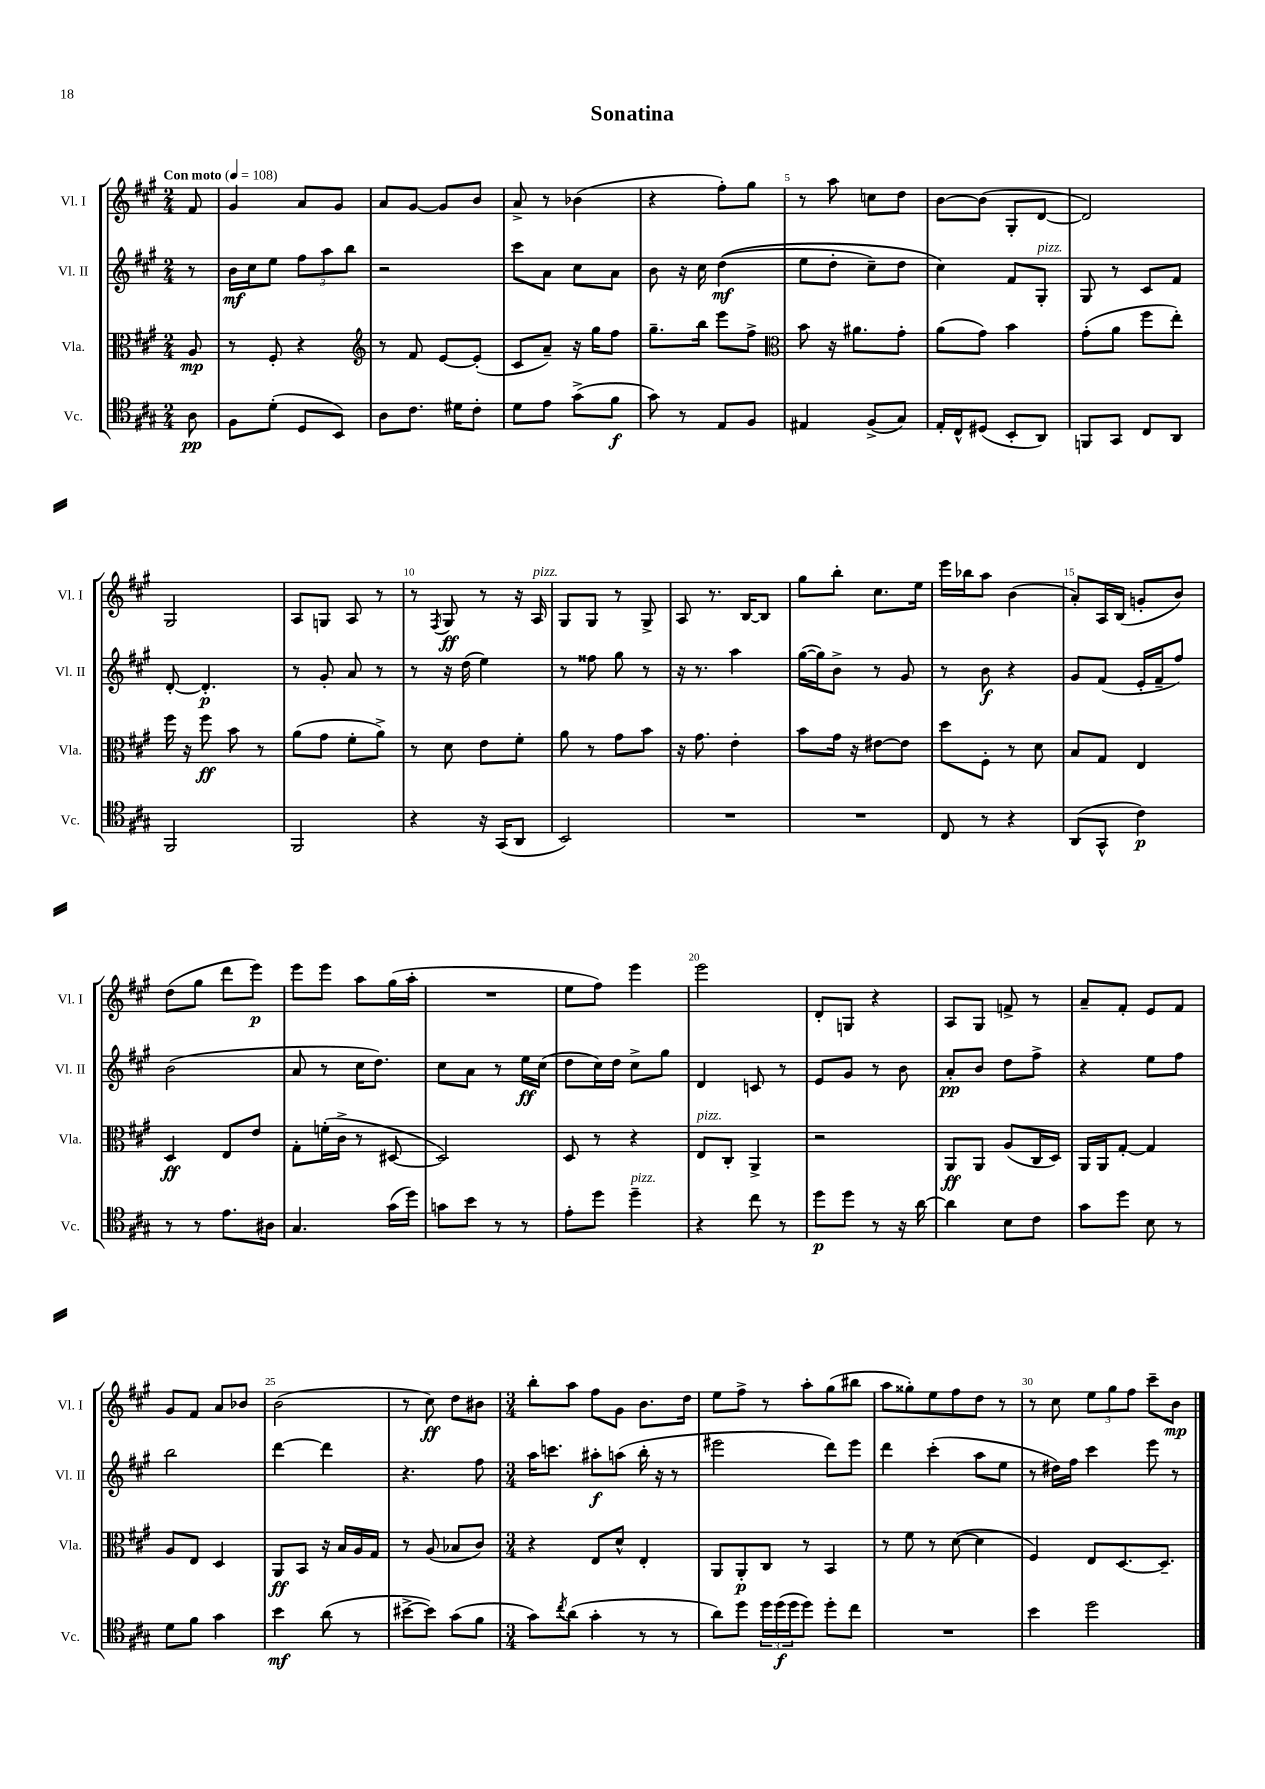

**kern	**dynam	**kern	**dynam	**kern	**dynam	**kern	**dynam
*part4	*part4	*part3	*part3	*part2	*part2	*part1	*part1
*staff4	*staff4	*staff3	*staff3	*staff2	*staff2	*staff1	*staff1
*I"Vc.	*	*I"Vla.	*	*I"Vl. II	*	*I"Vl. I	*
*I'Vc.	*	*I'Vla.	*	*I'Vl. II	*	*I'Vl. I	*
*clefC4	*	*clefC3	*	*clefG2	*	*clefG2	*
*k[f#c#g#]	*	*k[f#c#g#]	*	*k[f#c#g#]	*	*k[f#c#g#]	*
*M2/4	*	*M2/4	*	*M2/4	*	*M2/4	*
*MM108	*	*MM108	*	*MM108	*	*MM108	*
=	=	=	=	=	=	=	=
!	!	!	!	!	!	!LO:TX:a:B:t=Con moto	!
8A\	pp	8A/	mp	8r	.	8f#/	.
=1	=1	=1	=1	=1	=1	=1	=1
8F#\L	.	8r	.	16b\LL	mf	4g#/	.
.	.	.	.	16cc#\J	.	.	.
(8d'\J	.	8F#'/	.	8ee\J	.	.	.
8D/L	.	4r	.	12ff#\L	.	8a/L	.
.	.	.	.	12aa\	.	.	.
8BB/J)	.	.	.	.	.	8g#/J	.
.	.	.	.	12bb\J	.	.	.
=2	=2	=2	=2	=2	=2	=2	=2
*	*	*clefG2	*	*	*	*	*
8A\L	.	8r	.	2r	.	8a/L	.
8.c#\J	.	8f#/	.	.	.	[8g#/J	.
.	.	[8e/L	.	.	.	8g#/L]	.
16d#X\KL	.	.	.	.	.	.	.
8c#'\J	.	(8e'/J]	.	.	.	8b/J	.
=3	=3	=3	=3	=3	=3	=3	=3
8d\L	.	8c#/L	.	8ccc#\L	.	8a^/	.
8e\J	.	8a~/J)	.	8a\J	.	8r	.
(8g#^\L	.	16r	.	8cc#\L	.	(4b-X\	.
.	.	16gg#\KL	.	.	.	.	.
8f#\J	f	8ff#\J	.	8a\J	.	.	.
=4	=4	=4	=4	=4	=4	=4	=4
8g#\)	.	8.gg#~\L	.	8b\	.	4r	.
8r	.	.	.	16r	.	.	.
.	.	16bb\Jk	.	16cc#\	.	.	.
8E/L	.	8eee\L	.	((4dd\	mf	8ff#'\L)	.
8F#/J	.	8ff#^\J	.	.	.	8gg#\J	.
=5	=5	=5	=5	=5	=5	=5	=5
*	*	*clefC3	*	*	*	*	*
4E#X/	.	8b\	.	8ee\L	.	8r	.
.	.	16r	.	8dd'\J	.	8aa\	.
.	.	8.a#X\L	.	.	.	.	.
(8F#^/L	.	.	.	8cc#~\L)	.	8ccn\L	.
8G#/J)	.	8g#'\J	.	8dd\J	.	8dd\J	.
=6	=6	=6	=6	=6	=6	=6	=6
16E'/LL	.	(8a\L	.	4cc#\)	.	[8b\L	.
16C#^^/J	.	.	.	.	.	.	.
(8D#X/J	.	8g#\J)	.	.	.	(8b\J]	.
8BB'/L	.	4b\	.	8f#/L	.	8G#'/L	.
!	!	!	!	!LO:TX:a:i:t=pizz.	!	!	!
8AA/J)	.	.	.	8G#'/J	.	[8d/J	.
=7	=7	=7	=7	=7	=7	=7	=7
8FFn/L	.	(8g#'\L	.	8G#/	.	2d/])	.
8GG#/J	.	8a\J	.	8r	.	.	.
8C#/L	.	8ff#\L	.	8c#/L	.	.	.
8AA/J	.	8ee'\J)	.	8f#/J	.	.	.
!!LO:LB:g=z
=8	=8	=8	=8	=8	=8	=8	=8
2FF#/	.	16ff#\	.	[8d'/	.	2G#/	.
.	.	16r	.	.	.	.	.
.	.	8ff#\	ff	4.d'/]	p	.	.
.	.	8b\	.	.	.	.	.
.	.	8r	.	.	.	.	.
=9	=9	=9	=9	=9	=9	=9	=9
2FF#/	.	(8a\L	.	8r	.	8A/L	.
.	.	8g#\J	.	8g#'/	.	8Gn/J	.
.	.	8f#'\L	.	8a/	.	8A/	.
.	.	8a^\J)	.	8r	.	8r	.
=10	=10	=10	=10	=10	=10	=10	=10
4r	.	8r	.	8r	.	8r	.
.	.	.	.	.	.	8qF#/	.
.	.	8d\	.	16r	.	8G#/	ff
.	.	.	.	(16dd\	.	.	.
16r	.	8e\L	.	4ee\)	.	8r	.
(16GG#/KL	.	.	.	.	.	.	.
8AA/J	.	8f#'\J	.	.	.	16r	.
!	!	!	!	!	!	!LO:TX:a:i:t=pizz.	!
.	.	.	.	.	.	16A/	.
=11	=11	=11	=11	=11	=11	=11	=11
2BB/)	.	8a\	.	8r	.	8G#/L	.
.	.	8r	.	8ff##X\	.	8G#/J	.
.	.	8g#\L	.	8gg#\	.	8r	.
.	.	8b\J	.	8r	.	8G#^/	.
=12	=12	=12	=12	=12	=12	=12	=12
2r	.	16r	.	16r	.	8A/	.
.	.	8.g#\	.	8.r	.	.	.
.	.	.	.	.	.	8.r	.
.	.	4e'\	.	4aa\	.	.	.
.	.	.	.	.	.	[16B/KL	.
.	.	.	.	.	.	8B/J]	.
=13	=13	=13	=13	=13	=13	=13	=13
2r	.	8b\L	.	([16gg#\LL	.	8gg#\L	.
.	.	.	.	16gg#\J])	.	.	.
.	.	16g#\Jk	.	8b^\J	.	8bb'\J	.
.	.	16r	.	.	.	.	.
.	.	[8e#X\L	.	8r	.	8.cc#\L	.
.	.	8e#\J]	.	8g#/	.	.	.
.	.	.	.	.	.	16ee\Jk	.
=14	=14	=14	=14	=14	=14	=14	=14
8C#/	.	8dd\L	.	8r	.	16eee\LL	.
.	.	.	.	.	.	16bb-X\J	.
8r	.	8F#'\J	.	8b\	f	8aa\J	.
4r	.	8r	.	4r	.	(4b\	.
.	.	8d\	.	.	.	.	.
=15	=15	=15	=15	=15	=15	=15	=15
(8AA/L	.	8B/L	.	8g#/L	.	8a'/L)	.
8GG#^^/J	.	8G#/J	.	(8f#/J	.	16A/L	.
.	.	.	.	.	.	(16B/JJ	.
4c#\)	p	4E/	.	16e'/LL	.	8gn'/L	.
.	.	.	.	16f#~/J	.	.	.
.	.	.	.	8ff#/J)	.	8b/J)	.
!!LO:LB:g=z
=16	=16	=16	=16	=16	=16	=16	=16
8r	.	4D/	ff	(2b\	.	(8dd\L	.
8r	.	.	.	.	.	8gg#\J	.
8.e\L	.	8E/L	.	.	.	8ddd\L	.
.	.	8e/J	.	.	.	8eee\J)	p
16A#X\Jk	.	.	.	.	.	.	.
=17	=17	=17	=17	=17	=17	=17	=17
4.G#/	.	8G#'\L	.	8a/	.	8eee\L	.
.	.	(16fn'\L	.	8r	.	8eee\J	.
.	.	16c#^\JJ	.	.	.	.	.
.	.	8r	.	16cc#\KL	.	8aa\L	.
.	.	.	.	8.dd\J)	.	.	.
(16g#\LL	.	[8D#X/	.	.	.	(16gg#\L	.
16dd\JJ)	.	.	.	.	.	16aa'\JJ	.
=18	=18	=18	=18	=18	=18	=18	=18
8gn\L	.	2D#/])	.	8cc#\L	.	2r	.
8b\J	.	.	.	8a\J	.	.	.
8r	.	.	.	8r	.	.	.
8r	.	.	.	16ee\LL	ff	.	.
.	.	.	.	(16cc#\JJ	.	.	.
=19	=19	=19	=19	=19	=19	=19	=19
8e'\L	.	8D/	.	8dd\L	.	8ee\L	.
8dd\J	.	8r	.	16cc#\L)	.	8ff#\J)	.
.	.	.	.	16dd\JJ	.	.	.
!LO:TX:a:i:t=pizz.	!	!	!	!	!	!	!
4dd~\	.	4r	.	8cc#^\L	.	4eee\	.
.	.	.	.	8gg#\J	.	.	.
=20	=20	=20	=20	=20	=20	=20	=20
!	!	!LO:TX:a:i:t=pizz.	!	!	!	!	!
4r	.	8E/L	.	4d/	.	2eee\	.
.	.	8C#'/J	.	.	.	.	.
8cc#\	.	4AA^/	.	8cn/	.	.	.
8r	.	.	.	8r	.	.	.
=21	=21	=21	=21	=21	=21	=21	=21
8dd\L	p	2r	.	8e/L	.	8d'/L	.
8dd\J	.	.	.	8g#/J	.	8Gn/J	.
8r	.	.	.	8r	.	4r	.
16r	.	.	.	8b\	.	.	.
[16a\	.	.	.	.	.	.	.
=22	=22	=22	=22	=22	=22	=22	=22
4a\]	.	8AA/L	ff	8a'/L	pp	8A/L	.
.	.	8AA/J	.	8b/J	.	8G#/J	.
8B\L	.	(8A/L	.	8dd\L	.	8fn^/	.
8c#\J	.	16C#/L	.	8ff#^\J	.	8r	.
.	.	16D/JJ)	.	.	.	.	.
=23	=23	=23	=23	=23	=23	=23	=23
8g#\L	.	16AA/LL	.	4r	.	8a~/L	.
.	.	16AA/J	.	.	.	.	.
8dd\J	.	[8G#'/J	.	.	.	8f#'/J	.
8B\	.	4G#/]	.	8ee\L	.	8e/L	.
8r	.	.	.	8ff#\J	.	8f#/J	.
!!LO:LB:g=z
=24	=24	=24	=24	=24	=24	=24	=24
8d\L	.	8A/L	.	2bb\	.	8g#/L	.
8f#\J	.	8E/J	.	.	.	8f#/J	.
4g#\	.	4D/	.	.	.	8a/L	.
.	.	.	.	.	.	8b-X/J	.
=25	=25	=25	=25	=25	=25	=25	=25
4b\	mf	8AA/L	ff	[4ddd\	.	(2b\	.
.	.	8BB/J	.	.	.	.	.
(8a\	.	16r	.	4ddd\]	.	.	.
.	.	16B/LL	.	.	.	.	.
8r	.	16A/	.	.	.	.	.
.	.	16G#/JJ	.	.	.	.	.
=26	=26	=26	=26	=26	=26	=26	=26
[8b#X^\L	.	8r	.	4.r	.	8r	.
8b#\J])	.	(8A/	.	.	.	8cc#\)	ff
(8g#\L	.	8B-X/L	.	.	.	8dd\L	.
8f#\J	.	8c#/J)	.	8ff#\	.	8b#X\J	.
=27	=27	=27	=27	=27	=27	=27	=27
*M3/4	*	*M3/4	*	*M3/4	*	*M3/4	*
8g#\L)	.	4r	.	16aa\KL	.	8bb'\L	.
.	.	.	.	8.cccn\J	.	.	.
8qcc#/	.	.	.	.	.	.	.
(8a\J	.	.	.	.	.	8aa\J	.
4g#'\	.	8E/L	.	8aa#X'\L	f	8ff#\L	.
.	.	8d^^/J	.	(8aan\J	.	8g#\J	.
8r	.	4E'/	.	16bb'\	.	8.b\L	.
.	.	.	.	16r	.	.	.
8r	.	.	.	8r	.	.	.
.	.	.	.	.	.	16dd\Jk	.
=28	=28	=28	=28	=28	=28	=28	=28
8a\L)	.	8AA/L	.	2eee#X\	.	8ee\L	.
8dd\J	.	8AA'/	p	.	.	8ff#^\J	.
24dd\LL	.	8C#/J	.	.	.	8r	.
(24dd\	f	.	.	.	.	.	.
24dd\J	.	.	.	.	.	.	.
8dd\J)	.	8r	.	.	.	8aa'\L	.
8dd'\L	.	4BB/	.	8ddd\L)	.	(8gg#\	.
8cc#\J	.	.	.	8eee#\J	.	8bb#X\J	.
=29	=29	=29	=29	=29	=29	=29	=29
2.r	.	8r	.	4ddd\	.	8aa\L	.
.	.	8f#\	.	.	.	8gg##X'\)	.
.	.	8r	.	(4ccc#'\	.	8ee\	.
.	.	([8d\	.	.	.	8ff#\	.
.	.	4d\]	.	8aa\L	.	8dd\J	.
.	.	.	.	8ee\J	.	8r	.
=30	=30	=30	=30	=30	=30	=30	=30
4b\	.	4F#/)	.	8r	.	8r	.
.	.	.	.	16dd#X\LL)	.	8cc#\	.
.	.	.	.	16ff#\JJ	.	.	.
2dd\	.	8E/L	.	4ccc#\	.	12ee\L	.
.	.	.	.	.	.	12gg#\	.
.	.	[8.D/	.	.	.	.	.
.	.	.	.	.	.	12ff#\J	.
.	.	.	.	8eee\	.	8ccc#~\L	.
.	.	8.D~/J]	.	.	.	.	.
.	.	.	.	8r	.	8b\J	mp
==	==	==	==	==	==	==	==
*-	*-	*-	*-	*-	*-	*-	*-
